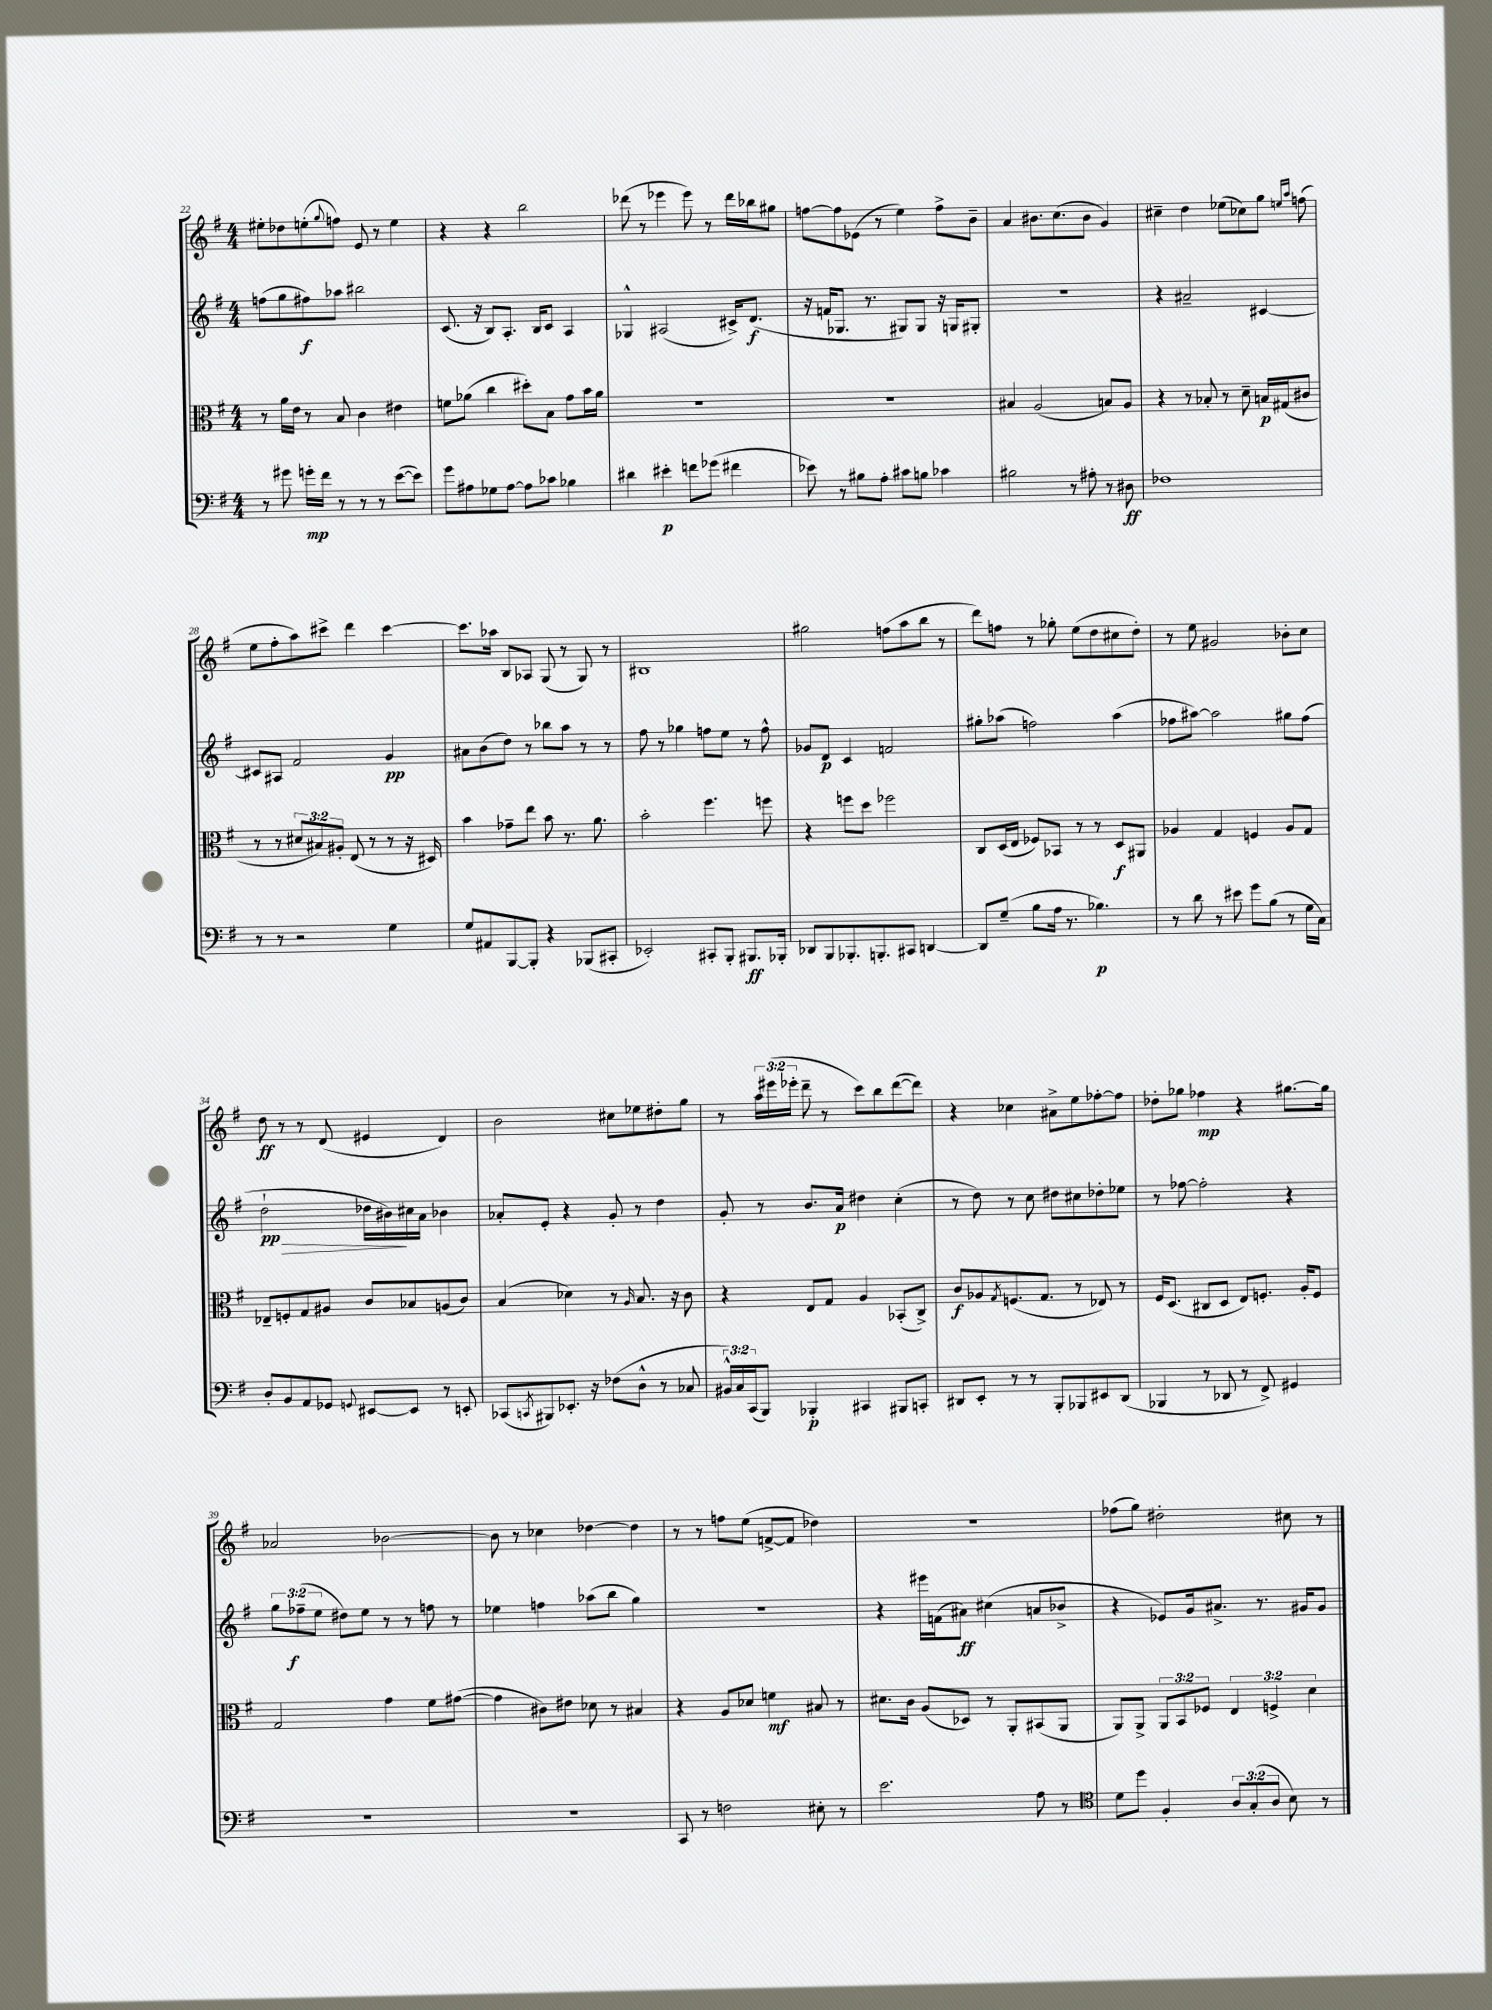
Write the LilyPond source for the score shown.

<<
\new StaffGroup <<
\new Staff = "s0" {
    \clef treble \key g \major \numericTimeSignature \time 4/4 \override Staff.TupletNumber.text = #tuplet-number::calc-fraction-text
    eis''8-. des''8 e''8-.( \appoggiatura { g''8 } f''8) e'8 r8 e''4 |
    r4 r4 b''2 |
    des'''8( r8 ees'''4 ees'''8) r8 des'''16 bes''16 gis''8 |
    f''8~ f''8 ees'8( r8 e''4) f''8-> b'8-- |
    a'4 bis'8. c''8.( bis'8 g'4) |
    cis''4-- d''4 ees''8( ces''8) g''8 \grace { e''16 a''16 } f''8( |
    e''8 fis''8-. a''8) cis'''8-> d'''4 cis'''4~ |
    cis'''8. aes''16 b8 aes8 g8( r8 g8) r8 |
    bis1 |
    gis''2 f''8( a''8 b''8 r8 |
    d'''8) f''8 r8 ges''8-. e''8( d''8 cis''8 d''8-.) |
    r8 e''8 gis'2 bes'8-. c''8 |
    d''8\ff r8 r8 d'8( eis'4 d'4) |
    b'2 cis''8 ees''8 dis''8-. g''8 |
    r8 \tuplet 3/2 { a''16 eis'''16( ees'''16-. } d'''8-- r8 c'''8) b''8 d'''8~( d'''8) |
    r4 ces''4 ais'8-> e''8 fes''8~-. fes''8 |
    des''8-. ges''8 fes''4\mp r4 gis''8.~ gis''16 |
    aes'2 bes'2~ |
    bes'8 r8 ces''4 des''4~ des''4 |
    r8 r8 f''8 e''8( f'8~-> f'8 des''4) |
    R1 |
    fes''8( g''8) dis''2-. cis''8 r8 \bar "|." |
}
\new Staff = "s1" {
    \clef treble \key g \major \numericTimeSignature \time 4/4 \override Staff.TupletNumber.text = #tuplet-number::calc-fraction-text
    f''8( g''8 fis''8\f) aes''8 bis''2 |
    c'8.( r16 b8) a8.-. b16 c'8 a4 |
    ges4-^ ais2( cis'16->) d'8.\f( |
    r16 f'16 ges8. r8. gis8) gis8 r16 g16 gis8-. |
    R1 |
    r4 ais'2-- cis'4~ |
    cis'8 ais8 fis'2 g'4\pp |
    ais'8 b'8( d''8) r8 bes''8 a''8 r8 r8 |
    fis''8 r8 ges''4 f''8 e''8 r8 f''8-^ |
    ges'8 d'8\p c'4 f'2 |
    gis''8-. aes''8( f''2) aes''4( |
    fes''8 ais''8~) ais''2 gis''8 fes''8( |
    d''2-!\pp\> des''16 bis'16\!) cis''16 a'16 bes'4 |
    aes'8-. e'8-. r4 g'8-. r8 d''4 |
    g'8-. r8 b'8. a'16\p dis''4 c''4-.( |
    r8 d''8) r8 c''8 dis''8 cis''8 des''8-. ees''8 |
    r8 fes''8~ fes''2-. r4 |
    \tuplet 3/2 { g''8 fes''8--\f( e''8 } dis''8) e''8 r8 r8 f''8 r8 |
    ees''4 f''4 aes''8( b''8 g''4) |
    R1 |
    r4 eis'''16 f'16( ais'8\ff) cis''4( a'8 bes'8-> |
    r4 ees'8) g'16 ais'8.-> r8. gis'16 gis'8 \bar "|." |
}
\new Staff = "s2" {
    \clef alto \key g \major \numericTimeSignature \time 4/4 \override Staff.TupletNumber.text = #tuplet-number::calc-fraction-text
    r8 a'16 e'16 r8 b8 c'4 eis'4 |
    f'8 aes'8( c''4 dis''8-.) b8 g'8 b'16 aes'16 |
    R1 |
    R1 |
    bis4 a2( b8) a8 |
    r4 r8 bes8-. r8 d'8-- b16\p gis16( cis'8 |
    r8 r8 \tuplet 3/2 { dis'8 bis8) ais8-. } e8( r8 r8 r16 dis16) |
    b'4 ges'8-- e''8 b'8 r8. a'8. |
    b'2-. fis''4. f''8 |
    r4 f''8 d''8 fes''2 |
    c8 d16( e16 fes8) bes,8 r8 r8 d8\f ais,8 |
    aes4 g4 f4 aes8 g8 |
    ees8-- f8-. g8 ais8 c'8 bes8 a8( c'8) |
    b4( des'4) r8 \grace { a16 } b8. r16 c'8 |
    r4 e8 g8 a4 bes,8-.( c8->) |
    c'8\f aes8 \acciaccatura { g8 } f8.( g8. r8 ees8) r8 |
    fis16 d8.( cis8 d8 e8) f8.-. a16-. f8 |
    g2 g'4 fis'8 gis'8~( |
    gis'4 cis'8) eis'8 des'8 r8 bis4 |
    r4 a8 des'8 f'4\mf bis8 r8 |
    dis'8. c'16 a8( des8) r8 a,8-. bis,8( a,8 |
    a,8) a,8-> \tuplet 3/2 { a,8 b,8 fes8 } \tuplet 3/2 { e4 f4-> d'4 } \bar "|." |
}
\new Staff = "s3" {
    \clef bass \key g \major \numericTimeSignature \time 4/4 \override Staff.TupletNumber.text = #tuplet-number::calc-fraction-text
    r8 gis'8 g'16-.\mp fis'16 r8 r8 r8 e'8~( e'8) |
    g'8 ais8 ges8 ais8~ ais8 ces'8 bes4 |
    dis'4 eis'4-.\p f'8 ges'8( fis'4 |
    ees'8) r8 bis8 a8-. cis'8 b8 ces'4 |
    bis2 r8 ais8-. r8 dis8\ff |
    fes1 |
    r8 r8 r2 g4 |
    g8 ais,8 b,,8~ b,,8-. r4 bes,,8( cis,8-. |
    ees,2-.) cis,8-. b,,8-. bis,,8.\ff bes,,16-. |
    des,8 b,,8 bes,,8.-. b,,8.-. cis,8 d,4~ |
    d,8 g8--( b8 a16 r8. bes4.\p) |
    r8 d'8 r8 eis'8 g'8 b8( r8 g16 c16) |
    d8-. b,8 a,8 ges,8 \appoggiatura { g,8 } eis,8~ eis,8 r8 e,8-. |
    ces,8( \acciaccatura { c,8 } bis,,8) ees,8.-. r16 fes8( d8-^ r8 ces8 |
    \tuplet 3/2 { bis,16-^) c16 c,16( } b,,8) bes,,4-.\p cis,4 bis,,8 c,8-. |
    dis,8 e,8-. r8 r8 b,,8-. bes,,8 eis,8 dis,8( |
    bes,,4 r8 des,8 r8 fis,8->) gis,4 |
    R1 |
    R1 |
    c,8 r8 f2 eis8-. r8 |
    e'2. a8 r8 |
    \clef tenor d'8 d''8 fis4-. \tuplet 3/2 { a8 g8-.( a8 } b8) r8 \bar "|." |
}
>>
>>
\layout { \context { \Score currentBarNumber = #22 } }
